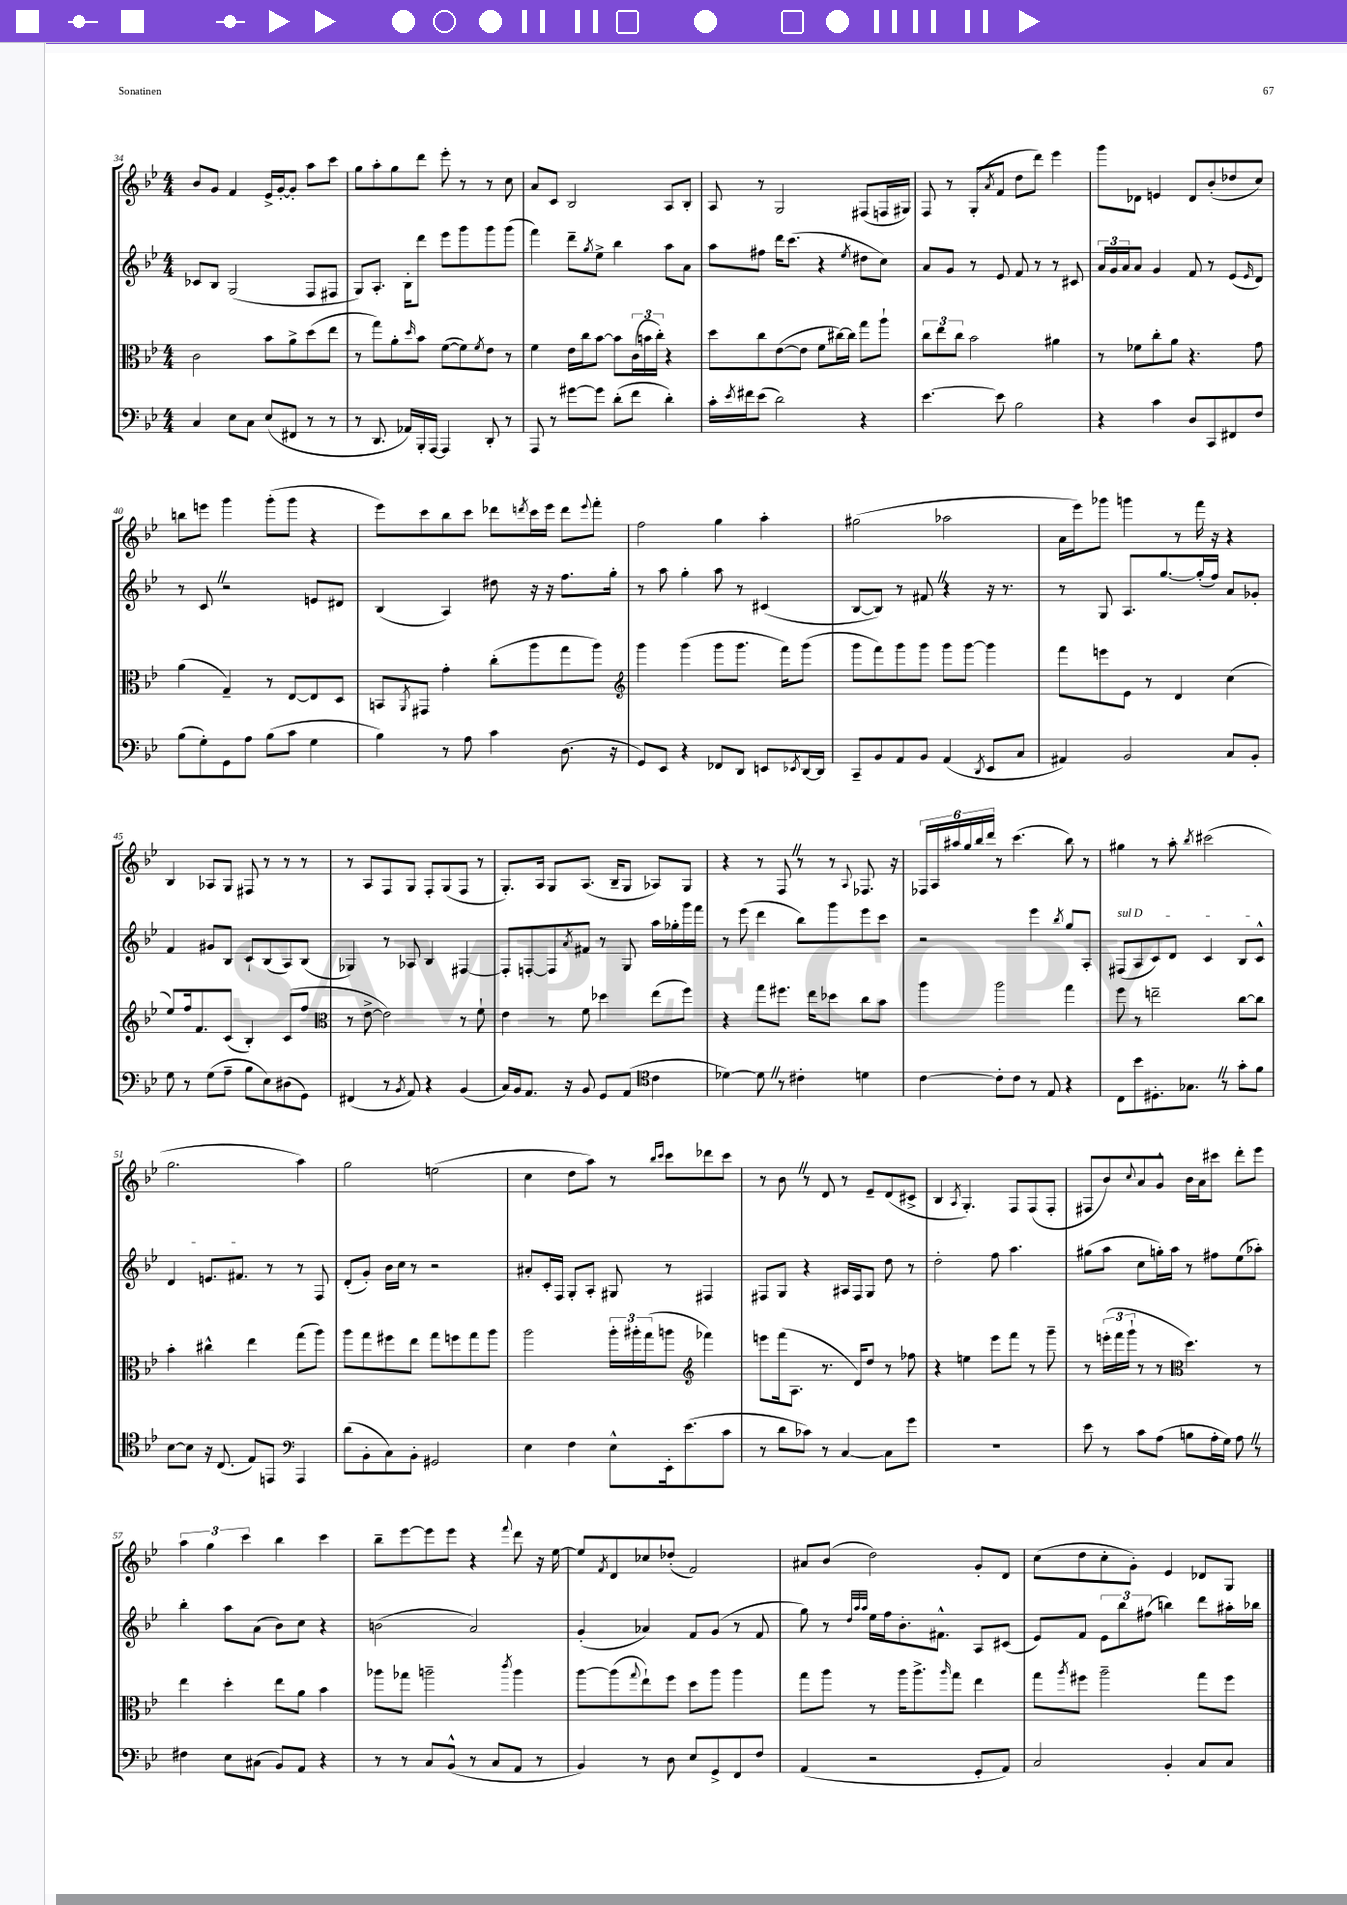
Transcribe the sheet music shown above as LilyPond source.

<<
\new StaffGroup <<
\new Staff = "s0" {
    \clef treble \key bes \major \numericTimeSignature \time 4/4
    bes'8 g'8 f'4 ees'16-> g'16~-. g'8-. a''8 c'''8 |
    g''8 a''8-. g''8 d'''8 ees'''8-. r8 r8 c''8 |
    a'8 c'8 bes2 a8 bes8-. |
    a8 r8 g2 fis8( f16 gis16) |
    f8 r8 g8-.( \acciaccatura { a'8 } f'8 d''8 d'''8) ees'''4 |
    g'''8 des'8 e'4 des'8 bes'8-.( des''8 c''8) |
    b''8 e'''8 g'''4 g'''8-.( g'''8 r4 |
    ees'''8) c'''8 bes''8 c'''8 des'''8 \acciaccatura { d'''8 } c'''16 ees'''16 d'''8 \appoggiatura { ees'''8 } f'''8-. |
    f''2 g''4 a''4-. |
    gis''2( aes''2 |
    a'16 ees'''16) ges'''8 g'''4 r8 f'''16 r16 r4 |
    bes4 aes8 g8 fis8 r8 r8 r8 |
    r8 a8 f8 g8 f8-. g8( f8 r8 |
    g8.-.) a16 g8 a8.( bes16-- g8 aes8) g8 |
    r4 r8 f8 \once \override BreathingSign.text = \markup { \musicglyph "scripts.caesura.straight" } \breathe r8 r8 \appoggiatura { a8 } fes8. r16 |
    \tuplet 6/4 { fes16 a16 ais''16 g''16 bes''16 d'''16 } r8 c'''4.( bes''8) r8 |
    gis''4 r8 a''8-. \acciaccatura { bes''8 } cis'''2( |
    g''2. a''4) |
    g''2 e''2( |
    c''4 d''8 a''8) r8 \grace { bes''16 c'''16 } c'''8 des'''8 c'''8 |
    r8 bes'8 \once \override BreathingSign.text = \markup { \musicglyph "scripts.caesura.straight" } \breathe r8 d'8 r8 ees'8-- d'8( cis'8-> |
    bes4 \acciaccatura { a8 } g4.-.) f8 f8( f8-. |
    fis8 bes'8) \appoggiatura { c''8 } a'8 g'8-^ bes'16 a'16 cis'''8 d'''8-. ees'''8 |
    \tuplet 3/2 { a''4 g''4 c'''4 } bes''4 c'''4 |
    bes''8-- ees'''8~ ees'''8 ees'''8 r4 \appoggiatura { f'''8 } d'''8 r16 ees''16~ |
    ees''8 \acciaccatura { f'8 } d'8 ces''8 des''8-.( f'2) |
    ais'8 bes'8( d''2) g'8-. d'8 |
    c''8( d''8 c''8-. g'8-.) ees'4 des'8 g8 \bar "|." |
}
\new Staff = "s1" {
    \clef treble \key bes \major \numericTimeSignature \time 4/4
    ces'8 bes8 g2( f8 fis8 |
    g8) a8.-. bes16-. d'''8 ees'''8 g'''8 g'''8 g'''8( |
    f'''4) d'''8-- \acciaccatura { g''8 } ees''8-> bes''4 a''8 a'8 |
    a''8 fis''8 d'''16 c'''8.( r4 \acciaccatura { ees''8 } dis''8 c''8) |
    a'8 g'8 r8 ees'8 f'8 r8 r8 cis'8 |
    \tuplet 3/2 { a'16 g'16 a'16 } a'8 g'4 f'8 r8 ees'8( \grace { ees'16 } d'8) |
    r8 c'8 \once \override BreathingSign.text = \markup { \musicglyph "scripts.caesura.straight" } \breathe r2 e'8 dis'8 |
    bes4( a4) dis''8 r16 r16 f''8. g''16-. |
    r8 a''8 g''4-. a''8 r8 cis'4( |
    bes8~ bes8) r8 fis'8 \once \override BreathingSign.text = \markup { \musicglyph "scripts.caesura.straight" } \breathe r4 r16 r8. |
    r8 g8 a8. g''8.~ g''16-.( f''16) a'8 ges'8-. |
    f'4 gis'8 bes8 c'8-! bes8( a8) bes8( |
    ges4) r8 aes8 bes4 fis4~ |
    fis8-. f8~-. f8 \acciaccatura { a'8 } fis'8 r8 g8 a''16 ges''16-. g'''16 f'''16 |
    r8 ees'''8( d'''4 bes''8) g'''8 ees'''8 c'''8 |
    r2 ees'''4 \acciaccatura { bes''8 } g''8 a8-. |
    \once \override TextSpanner.bound-details.left.text = \markup { \italic "sul D" } fis8\startTextSpan( a8 c'8) d'8 c'4 bes8 c'8-^ |
    d'4 e'8. fis'8.\stopTextSpan r8 r8 f8 |
    d'8-.( g'8-.) bes'16 c''16 r8 r2 |
    ais'8-. c'16-. f16 g8-. a8-. gis8 r8 fis4 |
    fis8 g8 r4 ais16 fis16 g8 d''8 r8 |
    d''2-. f''8 a''4. |
    gis''8( a''8 c''8 g''16-.) a''16 r8 fis''8 ees''8( aes''8-.) |
    bes''4-. a''8 a'8( bes'8) c''8 r4 |
    b'2( a'2) |
    g'4-.( aes'4) f'8 g'8( r8 f'8 |
    g''8) r8 \grace { d''32 a''32 a''32 } ees''16 f''16 bes'8.-. fis'8.-^ a8 cis'8( |
    ees'8) f'8 \tuplet 3/2 { ees'8 bes''8 fis''8( } b''4) d'''8 ais''16-. bes''16 \bar "|." |
}
\new Staff = "s2" {
    \clef alto \key bes \major \numericTimeSignature \time 4/4
    c'2 bes'8 a'8-> d''8( ees''8 |
    r8 g''8) a'8-. \grace { d''16 } bes'8 f'8~( f'8) \acciaccatura { f'8 } ees'8 r8 |
    f'4 ees'16 c''16 bes'8~ bes'8 \tuplet 3/2 { c'16( b'16 c''16-.) } r4 |
    d''8 c''8 ees'8~( ees'8 f'8 cis''16~) cis''16 g''8 a''8-! |
    \tuplet 3/2 { c''8 ees''8 c''8 } bes'2 ais'4 |
    r8 fes'8 c''8-. a'8 r4. g'8 |
    a'4( g4--) r8 ees8~ ees8 d8 |
    b,8 \acciaccatura { a,8 } gis,8 g'4-. c''8-.( a''8 g''8 a''8) |
    \clef treble g'''4 g'''4( g'''8 g'''8. f'''16) g'''8( |
    g'''8 f'''8) g'''8 g'''8 g'''8 g'''8~ g'''4 |
    f'''8 e'''8 ees'8 r8 d'4 c''4( |
    ees''8) f''16 f'8. c'8( bes4-.) c'8( f''8 |
    \clef alto r8 ees'8~-> ees'2) r8 f'8-! |
    ees'4 r8 f'8 des''4 ees''8( f''8) |
    r4 g''8 fis''8. ees''16 des''8 c''8 bes'8 |
    a''4 a''2 g''4 |
    f''8 r8 e''2-- c''8~ c''8 |
    bes'4-. cis''4-^ ees''4 g''8( a''8) |
    a''8 g''8 fis''8 ees''8 g''8 f''8 g''8 a''8 |
    a''2 \tuplet 3/2 { a''16-. ais''16-. g''16( } a''8 \clef treble fes'''4) |
    e'''8 f'''16( a8. r8. d'16) d''8 r8 fes''8 |
    r4 e''4 ees'''8 f'''8 r8 g'''8-- |
    r8 \tuplet 3/2 { e'''16-.( f'''16 g'''16-! } r8 r8 \clef alto d''4.) r8 |
    ees''4 d''4-. ees''8 a'8 bes'4 |
    aes''8 ges''8 a''2-- \acciaccatura { c'''8 } a''4 |
    a''8~ a''8( \appoggiatura { g''8 } ees''8-!) f''8 d''8 a''8 a''4 |
    g''8 a''8 r8 a''16 a''8.-> \grace { a''16 } g''8 ees''4 |
    g''8 \acciaccatura { a''8 } fis''8 a''2-- g''8 fis''8 \bar "|." |
}
\new Staff = "s3" {
    \clef bass \key bes \major \numericTimeSignature \time 4/4
    c4 ees8 c8 ees8( fis,8 r8 r8 |
    r8 d,8. aes,16) bes,,16-. a,,16~ a,,4 d,8-. r8 |
    a,,8 r8 gis'8~ gis'8 d'8-.( f'8 d'4-.) |
    c'16-. \acciaccatura { ees'8 } fis'16 ees'8( d'2) r4 |
    ees'4.~ ees'8 bes2 |
    r4 c'4 d8 c,8 fis,8 f8 |
    bes8( g8-.) g,8 a8 bes8( c'8 g4 |
    bes4) r8 a8 c'4 d8.( r16 |
    g,8) ees,8 r4 fes,8 d,8 e,8 \acciaccatura { ees,8 } d,16~ d,16 |
    c,8-- bes,8 a,8 bes,8 a,4( \acciaccatura { d,8 } ees,8 c8 |
    ais,4) bes,2 c8 bes,8-. |
    g8 r8 g8( a8-- bes8 ees8) dis8( g,8) |
    fis,4( r8 \acciaccatura { bes,8 } a,8) r4 bes,4( |
    c16) bes,16 a,8. r16 bes,8 g,8 a,8( \clef tenor c'4 |
    des'4~) des'8 \once \override BreathingSign.text = \markup { \musicglyph "scripts.caesura.straight" } \breathe r8 cis'4-. d'4 |
    c'4~ c'8-. c'8 r8 ees8 r4 |
    c8 bes'8 dis8.-. ges8. \once \override BreathingSign.text = \markup { \musicglyph "scripts.caesura.straight" } \breathe r8 g'8-. f'8 |
    bes8~ bes8 r16 c8.( ees8) e,8 \clef bass a,,4 |
    d'8( bes,8-. c8) bes,8-. gis,2 |
    ees4 f4 ees8-^ ees,16-. ees'8.( c'8 |
    r8 d'8 ces'8) r8 c4~ c8 g'8 |
    R1 |
    ees'8 r8 c'8 a8( b8 a16-. g16) a8 \once \override BreathingSign.text = \markup { \musicglyph "scripts.caesura.straight" } \breathe r8 |
    fis4 ees8 cis8( bes,8) a,8 r4 |
    r8 r8 c8 bes,8-^( r8 c8 a,8 r8 |
    bes,4) r8 d8 ees8 g,8-> f,8 f8 |
    a,4( r2 g,8-. a,8) |
    c2 bes,4-. c8 c8 \bar "|." |
}
>>
>>
